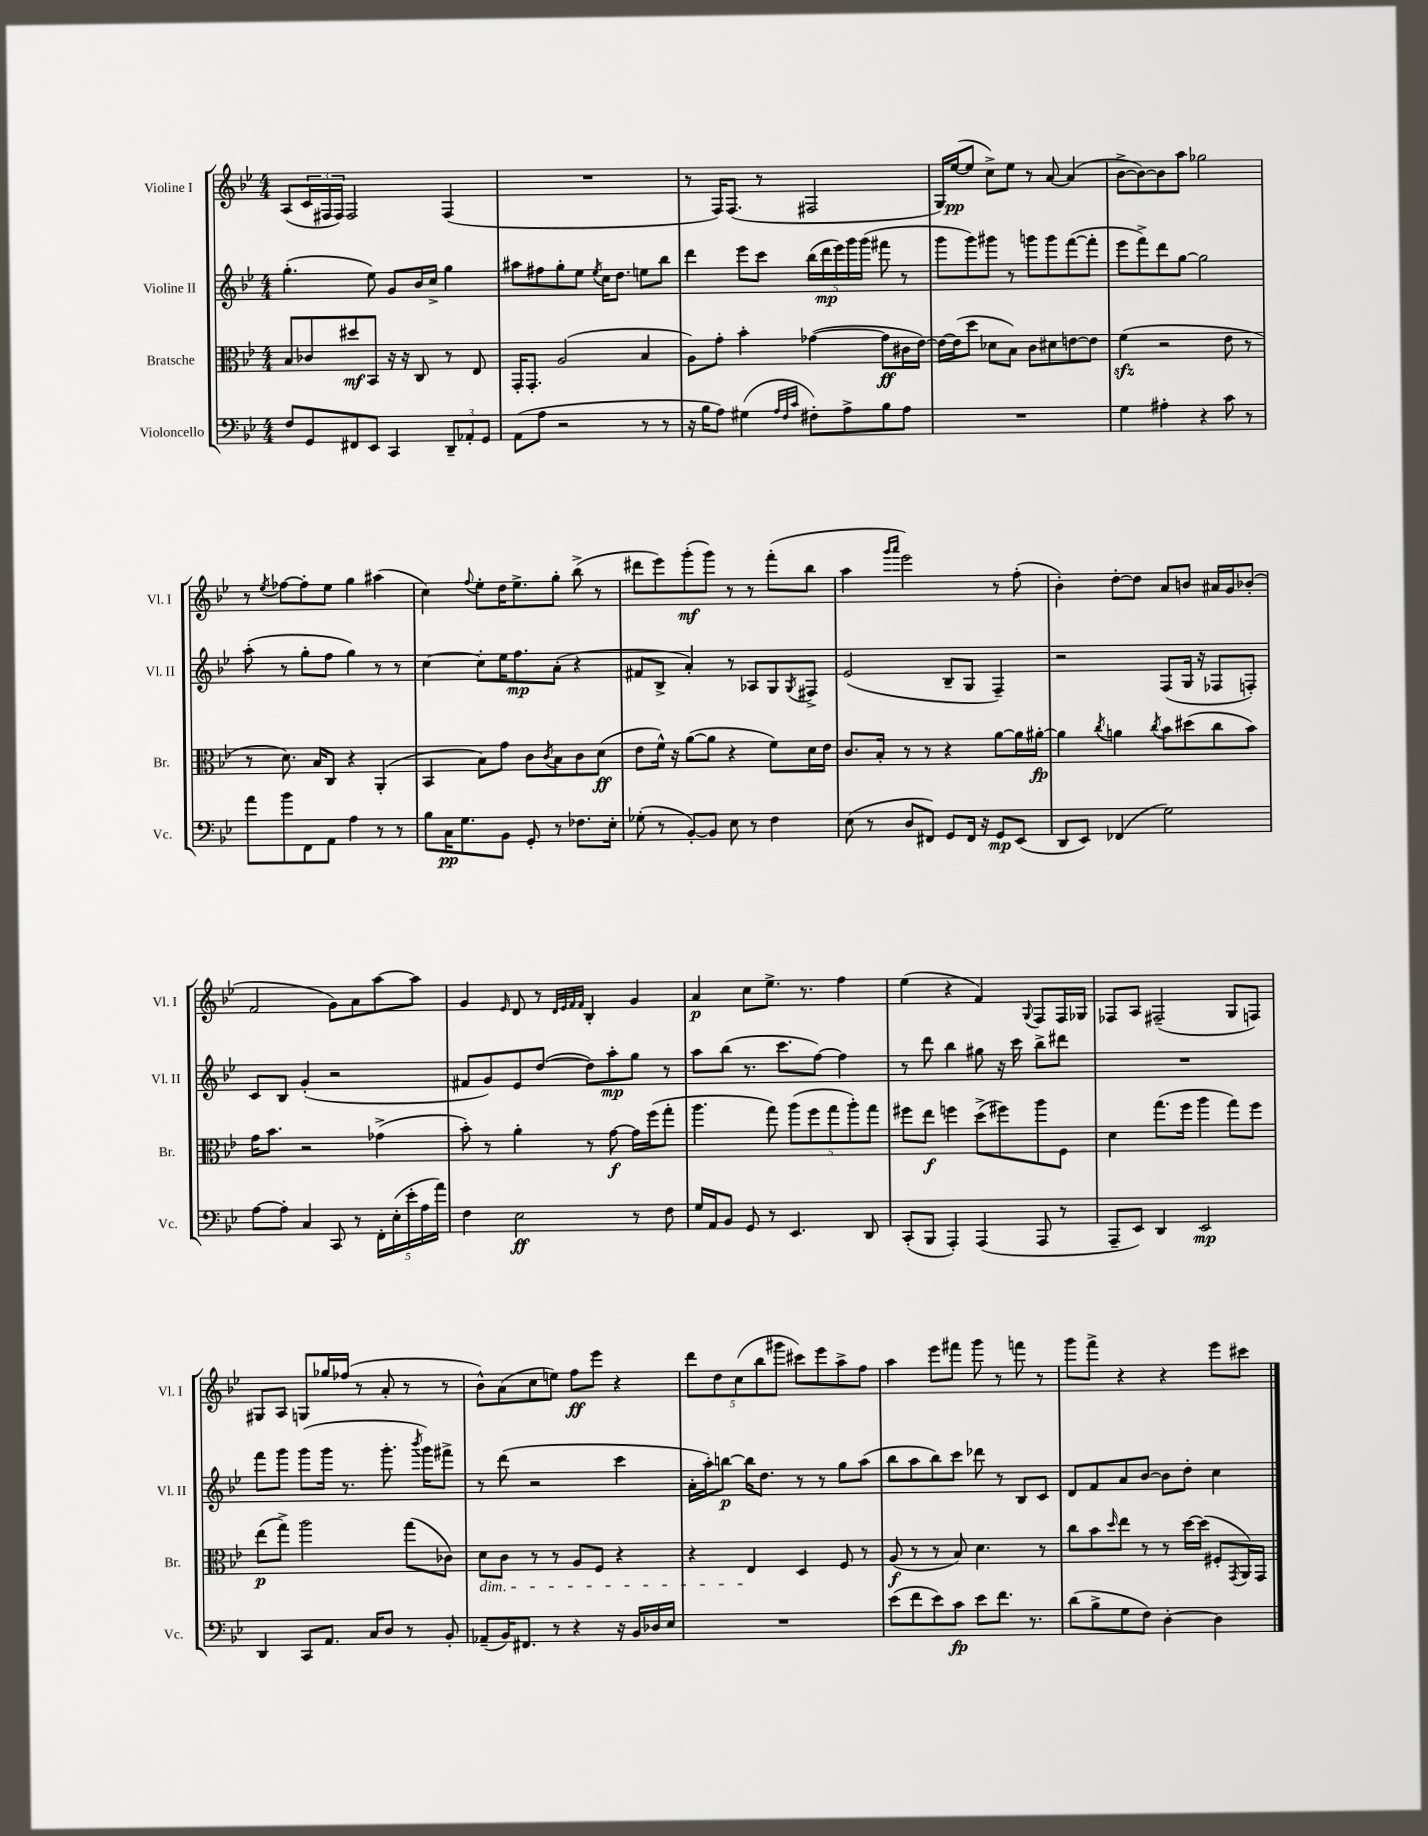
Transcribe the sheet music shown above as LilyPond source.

<<
\new StaffGroup <<
\new Staff = "s0" \with { instrumentName = "Violine I" shortInstrumentName = "Vl. I" } {
    \clef treble \key bes \major \numericTimeSignature \time 4/4
    a8( \tuplet 3/2 { c'16 fis16 fis16) } fis2 fis4( |
    R1 |
    r8 f16) f8.( r8 fis2 |
    g16) ees''16~\pp( ees''8 c''8->) ees''8 r8 a'8~ a'4( |
    bes'8~-> bes'8~) bes'8 a''8 ges''2 |
    r8 \acciaccatura { ees''8 } fes''8~ fes''8-. ees''8 g''4 ais''4( |
    c''4) \appoggiatura { f''8 } ees''8-. d''16 ees''8.-> g''8-. bes''8->( r8 |
    dis'''8 ees'''8) g'''8-.\mf( g'''8) r8 r8 f'''8-.( bes''8 |
    a''4 \grace { g'''16 a'''16 } ees'''2) r8 f''8-.( |
    bes'4-.) d''8~-. d''8 a'8 b'8 ais'16 g'16 bes'8-.( |
    f'2 g'8) a'8 a''8~ a''8 |
    g'4 \grace { ees'16 } d'8 r8 \grace { d'32 ees'32 f'32 f'32 } bes4-. g'4 |
    a'4\p c''8 ees''8.-> r8. f''4 |
    ees''4( r4 f'4) \appoggiatura { g8 } f8 f16 ges16 |
    fes8 a8 fis2--( g8 f8) |
    gis8 a8 g8 ges''16 fes''16( r8 a'8-. r8 r8 |
    bes'8-^) a'8( c''8 e''8) f''8\ff ees'''8 r4 |
    \tuplet 5/4 { d'''8 d''8 c''8( bes''8 gis'''8 } cis'''8) ees'''8 a''8-> f''8 |
    a''4 ees'''8 fis'''8 g'''8 r8 f'''8 r8 |
    g'''8 f'''8-> r4 r4 ees'''8 cis'''8 \bar "|." |
}
\new Staff = "s1" \with { instrumentName = "Violine II" shortInstrumentName = "Vl. II" } {
    \clef treble \key bes \major \numericTimeSignature \time 4/4
    g''4.-.( ees''8) g'8 bes'16 c''16-> g''4 |
    ais''8 fis''8 g''8-. ees''8 \acciaccatura { ees''8 } c''16 d''8. e''8 bes''8 |
    d'''4 ees'''8 c'''8 \tuplet 5/4 { bes''16( d'''16\mp ees'''16) g'''16 g'''16( } fis'''8 r8 |
    g'''8 g'''8) gis'''8 r8 g'''8 g'''8 f'''8~( f'''8-. |
    ees'''8 f'''8->) d'''8 g''8~ g''2 |
    a''8-.( r8 g''8-. f''8 g''4) r8 r8 |
    c''4~ c''8-. ees''16 f''8.\mp a'8-.( r4 |
    fis'8 bes8-> a'4-.) r8 aes8 g8 \acciaccatura { g8 } fis8-> |
    ees'2( bes8-- g8 f4--) |
    r2 f8( g16 r16 fes8 f8-.) |
    c'8 bes8 g'4-.( r2 |
    fis'8 g'8) ees'8 d''8~( d''8) a''8-.\mp g''8 r8 |
    a''8 bes''8( r8. c'''8. f''8~) f''4 |
    r8 d'''8 bes''4 gis''8 r16 c'''16 bes''8-> dis'''8 |
    R1 |
    f'''8 g'''8 g'''8( g'''16 r8. g'''8.-. \acciaccatura { bes'''8 } g'''16) fis'''8-> |
    r8 d'''8( r2 c'''4 |
    a'16-. a''16-.) b''8~\p b''16 d''8. r8 r8 g''8 a''8( |
    bes''8 a''8 bes''8) c'''8 des'''8 r8 bes8 c'8 |
    d'8 f'8 a'8 bes'8~ bes'8 d''8-. c''4 \bar "|." |
}
\new Staff = "s2" \with { instrumentName = "Bratsche" shortInstrumentName = "Br." } {
    \clef alto \key bes \major \numericTimeSignature \time 4/4
    bes8 ces'8 dis''8\mf bes,8 r16 r16 c8 r8 ees8 |
    g,16-. g,8.-. a2( bes4 |
    a8) g'8-. bes'4-. ges'4~( ges'8\ff cis'16 ees'16~) |
    ees'16~ ees'16( d''8 des'8 bes8) c'8 dis'8 e'8~ e'8 |
    f'4\sfz( r2 ees'8 r8 |
    r8 d'8.) bes16 c8 r4 a,4-.( |
    bes,4 bes8) g'8 c'8 \acciaccatura { c'8 } bes8 c'8 d'8\ff( |
    ees'8 f'16-^) r16 a'8~( a'8 r4 f'8) d'16 ees'16 |
    c'8. bes16-. r8 r8 r4 a'8~ a'16 ais'16~-.\fp |
    ais'4 \acciaccatura { c''8 } a'4 \acciaccatura { c''8 } bes'8 dis''8( c''8 bes'8) |
    g'16 bes'8. r2 ges'4->( |
    bes'8-.) r8 a'4-. r8 g'8~\f g'16 f''16( g''8-. |
    a''4. g''8) \tuplet 5/4 { a''8( f''8 g''8 a''8-.) g''8 } |
    fis''8 ees''8\f f''4 d''8->( fis''8) a''8 f8 |
    d'4 g''8.( f''16 a''4 g''8) f''8 |
    ees''8\p( g''8->) a''2 g''8( ces'8) |
    d'8\dim c'8 r8 r8 a8 f8 r4 |
    r4 ees4\! d4 f8 r8 |
    a8\f( r8 r8 bes8) d'4. r8 |
    c''8 bes'8 \grace { d''16 } ees''8 r8 r8 d''16~ d''16( fis8-. \acciaccatura { g,8 } a,16) g,16 \bar "|." |
}
\new Staff = "s3" \with { instrumentName = "Violoncello" shortInstrumentName = "Vc." } {
    \clef bass \key bes \major \numericTimeSignature \time 4/4
    f8 g,8 fis,8 ees,8 c,4 \tuplet 3/2 { d,8-- aes,8-. g,8 } |
    a,8( a8 r2 r8 r8 |
    r16 bes16 a8) gis4( \grace { a32 f32 c'32 } fis8-.) a8-> bes8 a8 |
    R1 |
    g4 ais4-. r4 c'8 r8 |
    a'8 bes'8 f,8 a,8 a4 r8 r8 |
    bes8 c16\pp g8. bes,8 g,8-. r8 fes8. ees16-. |
    ges8-.( r8 bes,8~-.) bes,8 ees8 r8 f4 |
    ees8( r8 d8 fis,8) g,8 fis,16 r16 g,8\mp ees,8( |
    d,8 ees,8) fes,4( g2) |
    a8~ a8-. c4 c,8 r8 \tuplet 5/4 { f,16-. ees16-.( ees'16-. a16 a'16) } |
    f4 ees2\ff r8 f8 |
    g16 a,16 bes,8 g,8 r8 ees,4. d,8 |
    c,8-.( bes,,8 a,,4-.) a,,4( a,,8 r8 |
    a,,8-- ees,8) d,4 ees,2\mp |
    d,4 c,8 a,8. c16 d8 r8 bes,8-. |
    aes,8--( bes,16) fis,8. r8 r4 r16 bes,16 des16 ees16 |
    R1 |
    ees'8( f'8 ees'8) c'8\fp ees'8 f'8. r8. |
    d'8( bes8-> g8 f8) d4~-. d4 \bar "|." |
}
>>
>>
\layout { \context { \Score \remove "Bar_number_engraver" } }
